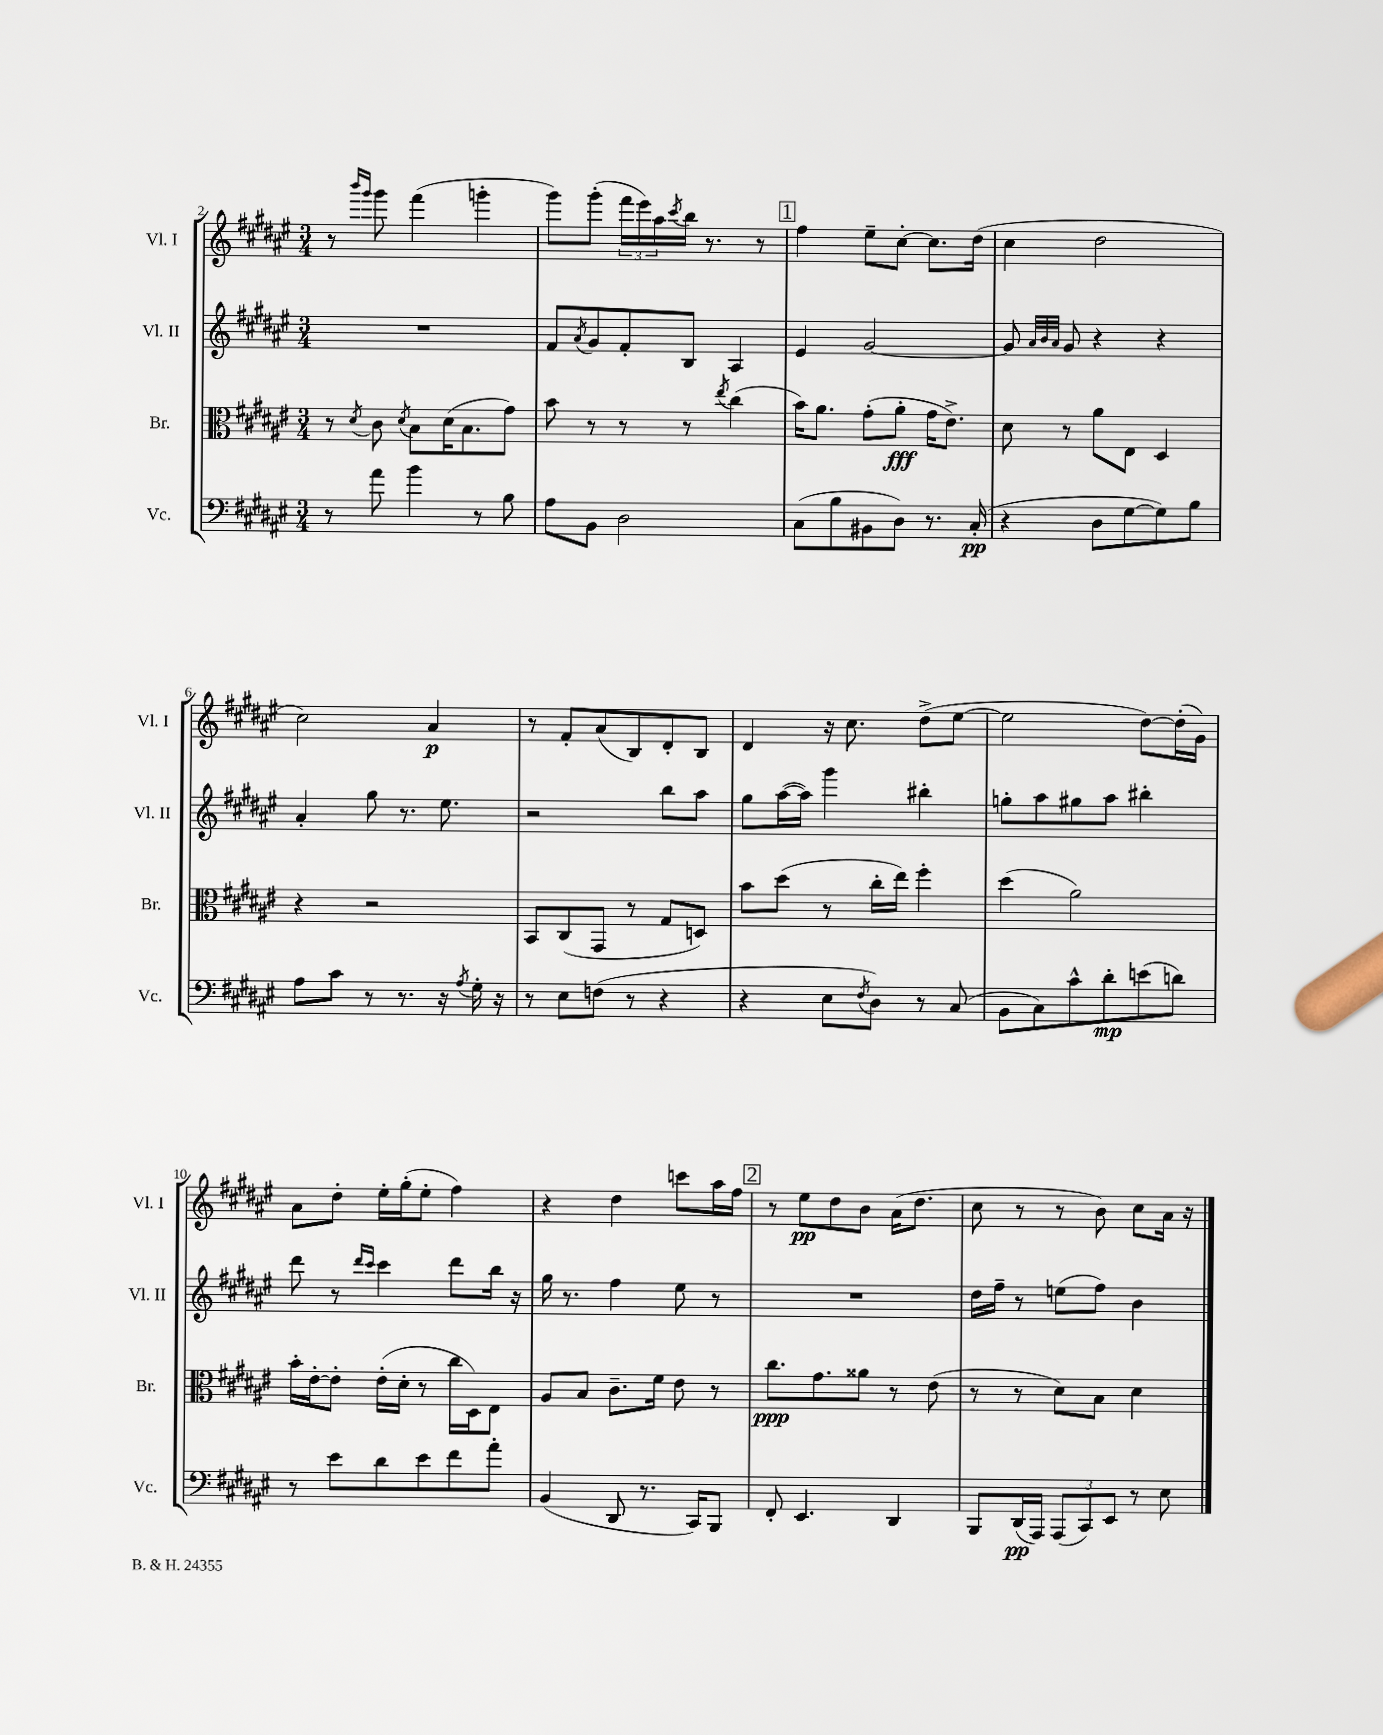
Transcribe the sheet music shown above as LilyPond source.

<<
\new StaffGroup <<
\new Staff = "s0" \with { instrumentName = "Vl. I" shortInstrumentName = "Vl. I" } {
    \clef treble \key fis \major \numericTimeSignature \time 3/4
    r8 \grace { b'''16 gis'''16 } gis'''8 fis'''4( g'''4-. |
    gis'''8) gis'''8-.( \tuplet 3/2 { fis'''16 eis'''16) ais''16 } \acciaccatura { cis'''8 } b''16 r8. r8 |
    \mark \markup { \box "1" } fis''4 eis''8-- cis''8~-. cis''8. dis''16( |
    cis''4 dis''2 |
    cis''2) ais'4\p |
    r8 fis'8-. ais'8( b8) dis'8-. b8 |
    dis'4 r16 cis''8. dis''8->( eis''8~ |
    eis''2 dis''8~) dis''16-.( gis'16) |
    ais'8 dis''8-. eis''16-. gis''16-.( eis''8-. fis''4) |
    r4 dis''4 c'''8 ais''16 fis''16 |
    \mark \markup { \box "2" } r8 eis''8\pp dis''8 b'8 ais'16( dis''8. |
    cis''8 r8 r8 b'8) cis''8 ais'16 r16 \bar "|." |
}
\new Staff = "s1" \with { instrumentName = "Vl. II" shortInstrumentName = "Vl. II" } {
    \clef treble \key fis \major \numericTimeSignature \time 3/4
    R2. |
    fis'8 \acciaccatura { ais'8 } gis'8 fis'8-. b8 ais4 |
    \mark \markup { \box "1" } eis'4 gis'2~ |
    gis'8 \grace { ais'32 b'32 ais'32 } gis'8 r4 r4 |
    ais'4-. gis''8 r8. eis''8. |
    r2 b''8 ais''8 |
    gis''8 ais''16~( ais''16) gis'''4 bis''4-. |
    g''8-. ais''8 gis''8 ais''8 bis''4-. |
    dis'''8 r8 \grace { dis'''16 cis'''16 } cis'''4 dis'''8 b''16 r16 |
    gis''16 r8. fis''4 eis''8 r8 |
    \mark \markup { \box "2" } R2. |
    dis''16 fis''16-- r8 e''8( fis''8) b'4 \bar "|." |
}
\new Staff = "s2" \with { instrumentName = "Br." shortInstrumentName = "Br." } {
    \clef alto \key fis \major \numericTimeSignature \time 3/4
    r8 \acciaccatura { dis'8 } cis'8 \acciaccatura { dis'8 } b8 dis'16( b8. gis'8) |
    b'8 r8 r8 r8 \acciaccatura { eis''8 } cis''4( |
    \mark \markup { \box "1" } b'16) ais'8. gis'8-.( ais'8-.\fff gis'16 eis'8.->) |
    dis'8 r8 ais'8 eis8 dis4 |
    r4 r2 |
    b,8 cis8( gis,8 r8 gis8 d8) |
    b'8 dis''8( r8 cis''16-. eis''16) fis''4-. |
    dis''4( ais'2) |
    b'16-. eis'16~-. eis'8-. eis'16-.( dis'16-. r8 cis''16 dis16) eis8 |
    ais8 b8 cis'8.-- fis'16 eis'8 r8 |
    \mark \markup { \box "2" } cis''8.\ppp gis'8. aisis'8 r8 eis'8( |
    r8 r8 dis'8) b8 dis'4 \bar "|." |
}
\new Staff = "s3" \with { instrumentName = "Vc." shortInstrumentName = "Vc." } {
    \clef bass \key fis \major \numericTimeSignature \time 3/4
    r8 ais'8 b'4 r8 b8 |
    ais8 b,8 dis2 |
    \mark \markup { \box "1" } cis8( b8 bis,8 dis8) r8. cis16-.\pp( |
    r4 dis8 gis8~ gis8) b8 |
    ais8 cis'8 r8 r8. r16 \acciaccatura { ais8 } gis16-. r16 |
    r8 eis8 f8( r8 r4 |
    r4 eis8 \acciaccatura { fis8 } dis8) r8 cis8( |
    b,8 cis8) cis'8-^ dis'8-.\mp e'8( d'8) |
    r8 eis'8 dis'8 eis'8 fis'8 ais'8-. |
    b,4( dis,8 r8. cis,16) b,,8 |
    \mark \markup { \box "2" } fis,8-. eis,4. dis,4 |
    b,,8 dis,16\pp( ais,,16) \tuplet 3/2 { ais,,8( cis,8) eis,8 } r8 eis8 \bar "|." |
}
>>
>>
\layout { \context { \Score currentBarNumber = #2 } }
